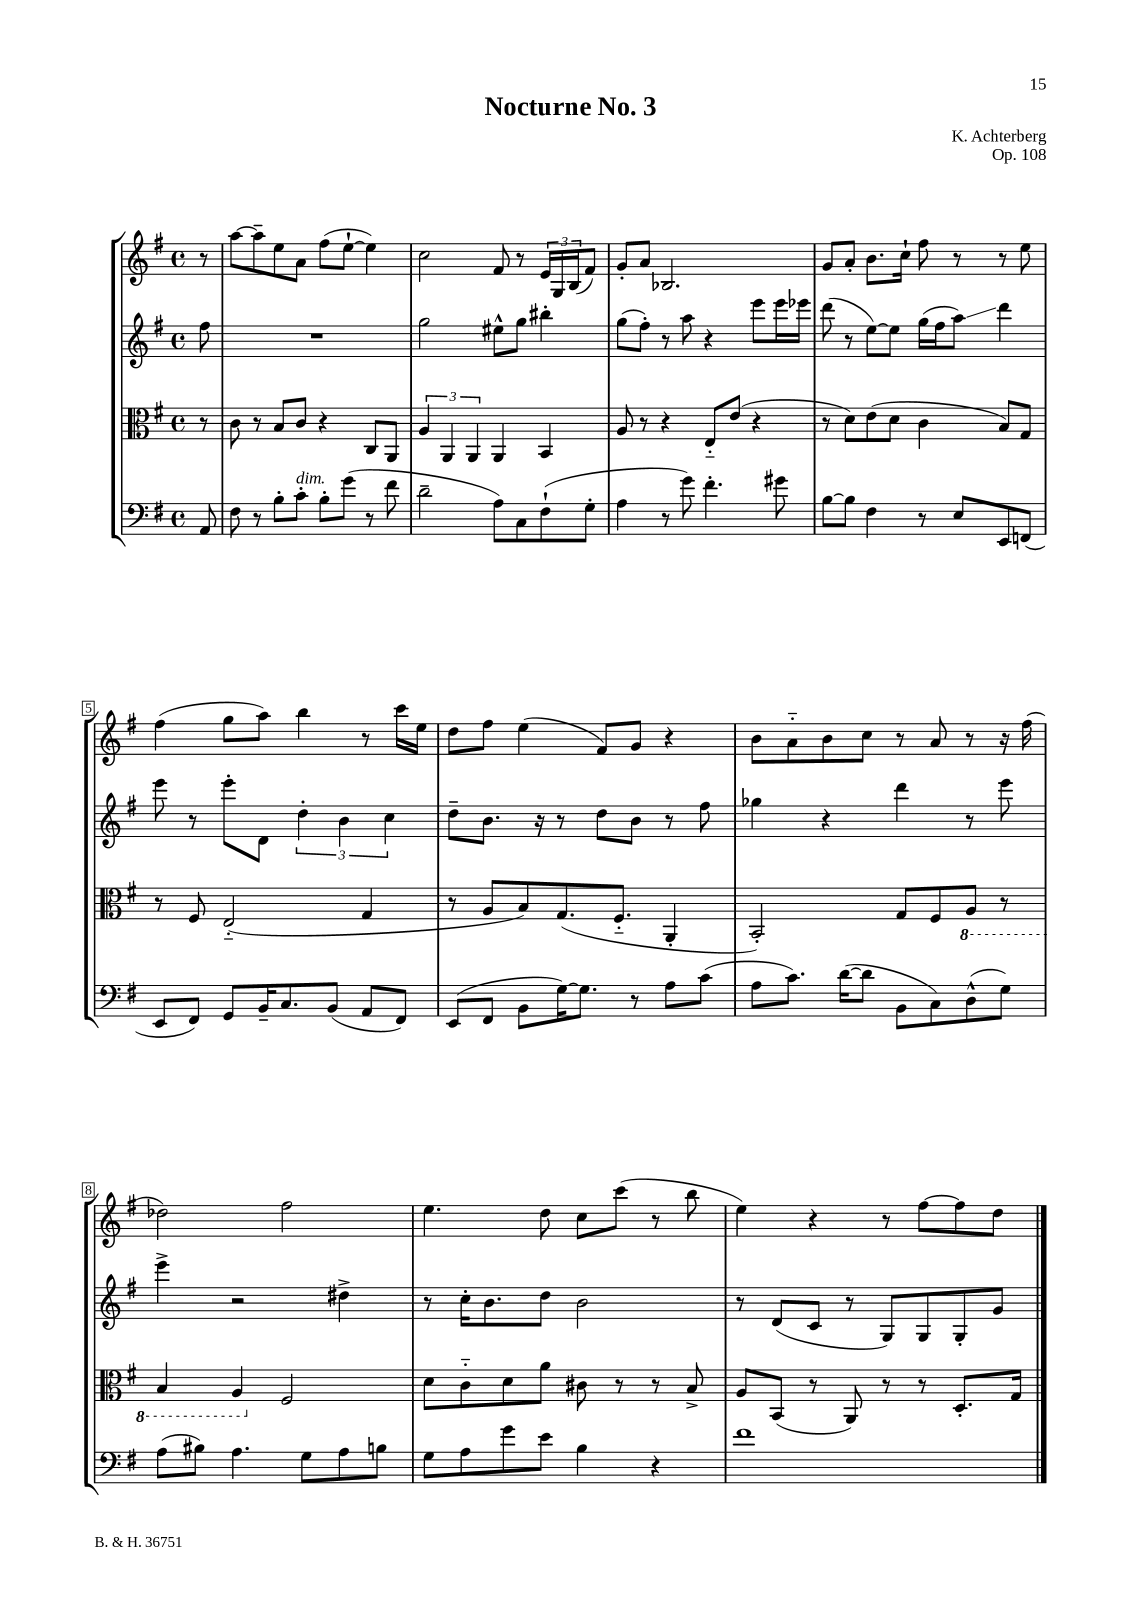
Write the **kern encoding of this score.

**kern	**kern	**kern	**kern
*staff4	*staff3	*staff2	*staff1
*clefF4	*clefC3	*clefG2	*clefG2
*k[f#]	*k[f#]	*k[f#]	*k[f#]
*M4/4	*M4/4	*M4/4	*M4/4
*met(c)	*met(c)	*met(c)	*met(c)
8AA	8r	8ff#	8r
=	=	=	=
8F#	8c	1r	[8aa
8r	8r	.	8aa~]
8B'	8B	.	8ee
8c'	8c	.	8a
8B'	4r	.	(8ff#
(8g	.	.	[8ee`
8r	8C	.	4ee])
8f#	8AA	.	.
=	=	=	=
2d~	6A	2gg	2cc
.	6AA	.	.
.	6AA	.	.
8A)	4AA	8ee#^^	8f#
8C	.	8gg	8r
(8F#`	4BB	4bb#'	24e
.	.	.	24G
.	.	.	(24B
8G'	.	.	8f#)
=	=	=	=
4A	8A	(8gg	8g'
.	8r	8ff#')	8a
8r	4r	8r	2.B-
8g)	.	8aa	.
4.f#'	8E'~	4r	.
.	(8e	.	.
.	4r	8eee	.
8g#	.	16eee	.
.	.	16eee-	.
=	=	=	=
[8B	8r	(8ddd	8g
8B]	8d)	8r	8a'
4F#	(8e	[8ee)	8.b
.	8d	8ee]	.
.	.	.	16cc`
8r	4c	(16gg	8ff#
.	.	16ff#	.
8E	.	8aa)	8r
8EE	8B)	4ddd	8r
(8FF	8G	.	8ee
=	=	=	=
8EE	8r	8eee	(4ff#
8FF#)	8F#	8r	.
8GG	(2E'~	8eee'	8gg
16BB~	.	8d	8aa)
8.C	.	.	.
.	.	6dd'	4bb
(8BB	.	.	.
.	.	6b	.
8AA	4G	.	8r
.	.	6cc	.
8FF#)	.	.	16ccc
.	.	.	16ee
=	=	=	=
(8EE	8r	8dd~	8dd
8FF#	8A	8.b	8ff#
8BB	8B)	.	(4ee
.	.	16r	.
[16G)	(8.G	8r	.
8.G]	.	.	.
.	.	8dd	8f#)
.	8.F#'~	.	.
8r	.	8b	8g
8A	4AA'	8r	4r
(8c	.	8ff#	.
=	=	=	=
8A	2BB')	4gg-	8b
8.c)	.	.	8a'~
.	.	4r	8b
([16d	.	.	.
8d]	.	.	8cc
8BB	8G	4ddd	8r
8C)	8F#	.	8a
(8D^^	8AA	8r	8r
8G)	8r	8eee	16r
.	.	.	(16ff#
=	=	=	=
(8A	4BB	4eee^	2dd-)
8B#)	.	.	.
4.A	4AA	2r	.
.	2F#	.	2ff#
8G	.	.	.
8A	.	4dd#^	.
8B	.	.	.
=	=	=	=
8G	8d	8r	4.ee
8A	8c'~	16cc'	.
.	.	8.b	.
8g	8d	.	.
8e	8a	8dd	8dd
4B	8c#	2b	8cc
.	8r	.	(8ccc
4r	8r	.	8r
.	8B^	.	8bb
=	=	=	=
1f#	8A	8r	4ee)
.	(8BB	(8d	.
.	8r	8c	4r
.	8AA)	8r	.
.	8r	8G)	8r
.	8r	8G	[8ff#
.	8.D'	8G'	8ff#]
.	.	8g	8dd
.	16G	.	.
==	==	==	==
*-	*-	*-	*-
